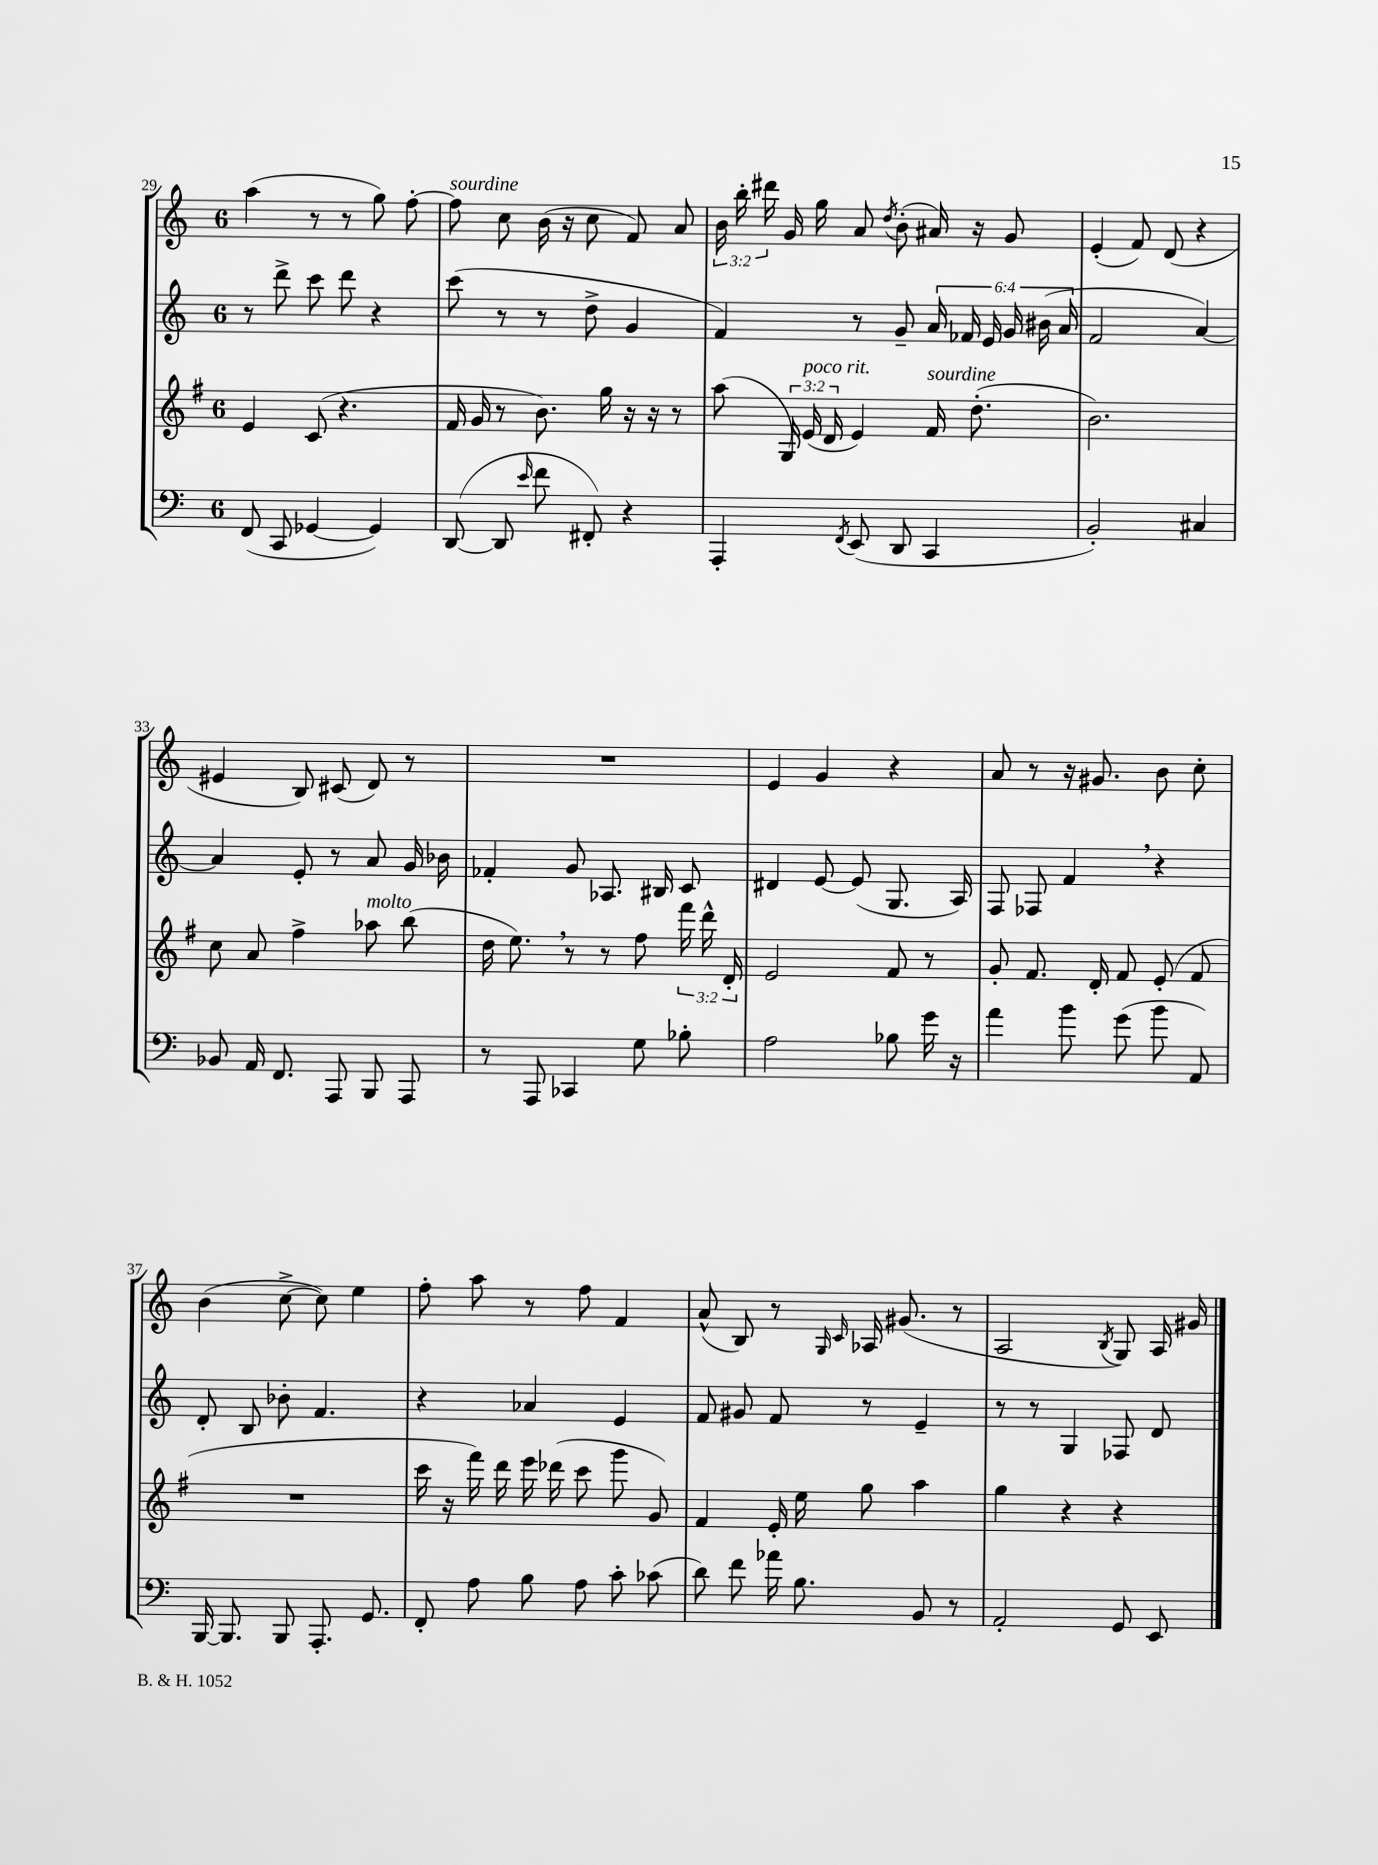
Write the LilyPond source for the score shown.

<<
\new StaffGroup <<
\new Staff = "s0" {
    \clef treble \key c \major \once \override Staff.TimeSignature.style = #'single-digit \time 6/8 \override Staff.TupletNumber.text = #tuplet-number::calc-fraction-text
    \autoBeamOff a''4( r8 r8 g''8) f''8~-. |
    f''8^\markup { \italic "sourdine" } c''8 b'16( r16 c''8 f'8) a'8 |
    \tuplet 3/2 { b'16 b''16-. dis'''16 } g'16 g''16 a'8 \acciaccatura { d''8 } b'8-.( ais'16) r16 g'8 |
    e'4-.( f'8) d'8( r4 |
    eis'4 b8) cis'8( d'8) r8 |
    R2. |
    e'4 g'4 r4 |
    a'8 r8 r16 gis'8. b'8 c''8-. |
    b'4( c''8~-> c''8) e''4 |
    f''8-. a''8 r8 f''8 f'4 |
    a'8-^( b8) r8 \grace { g16 c'16 } aes16 gis'8.( r8 |
    a2 \acciaccatura { b8 } g8) a16 gis'16 \bar "|." |
}
\new Staff = "s1" {
    \clef treble \key c \major \once \override Staff.TimeSignature.style = #'single-digit \time 6/8 \override Staff.TupletNumber.text = #tuplet-number::calc-fraction-text
    \autoBeamOff r8 d'''8-> c'''8 d'''8 r4 |
    c'''8( r8 r8 d''8-> g'4 |
    f'4) r8 g'8-- \tuplet 6/4 { a'16 fes'16 e'16 g'16 bis'16( a'16 } |
    f'2 a'4~) |
    a'4 e'8-. r8 a'8 g'16 bes'16 |
    fes'4-. g'8 aes8. bis16 c'8 |
    dis'4 e'8~ e'8( g8. a16) |
    f8 fes8 f'4 \breathe r4 |
    d'8-. b8 bes'8-. f'4. |
    r4 aes'4 e'4 |
    f'8 gis'8 f'8 r8 e'4-- |
    r8 r8 g4 fes8 d'8 \bar "|." |
}
\new Staff = "s2" {
    \clef treble \key g \major \once \override Staff.TimeSignature.style = #'single-digit \time 6/8 \override Staff.TupletNumber.text = #tuplet-number::calc-fraction-text
    \autoBeamOff e'4 c'8( r4. |
    fis'16 g'16 r8 b'8.) g''16 r16 r16 r8 |
    a''8( \tuplet 3/2 { g16) e'16^\markup { \italic "poco rit." }( d'16 } e'4) fis'16^\markup { \italic "sourdine" } d''8.-.( |
    b'2.) |
    c''8 a'8 fis''4-> aes''8^\markup { \italic "molto" } b''8( |
    d''16 e''8.) \breathe r8 r8 fis''8 \tuplet 3/2 { fis'''16 d'''16-^ d'16-. } |
    e'2 fis'8 r8 |
    g'8-. fis'8. d'16-. fis'8 e'8-.( fis'8 |
    R2. |
    c'''16 r16 fis'''16) d'''16 e'''16 des'''16( c'''8 g'''8 g'8) |
    fis'4 e'16-. e''16 g''8 a''4 |
    g''4 r4 r4 \bar "|." |
}
\new Staff = "s3" {
    \clef bass \key c \major \once \override Staff.TimeSignature.style = #'single-digit \time 6/8
    \autoBeamOff f,8( c,8 ges,4~ ges,4) |
    d,8~( d,8 \grace { e'16 } f'8 fis,8-.) r4 |
    a,,4-. \acciaccatura { f,8 } e,8( d,8 c,4 |
    b,2-.) cis4 |
    bes,8 a,16 f,8. a,,8 b,,8 a,,8 |
    r8 a,,8 ces,4 g8 bes8-. |
    a2 bes8 g'16 r16 |
    a'4 b'8 g'8( b'8 a,8) |
    b,,16~ b,,8. b,,8 a,,8.-. g,8. |
    f,8-. a8 b8 a8 c'8-. ces'8( |
    d'8) f'8 aes'16 b8. b,8 r8 |
    a,2-. g,8 e,8 \bar "|." |
}
>>
>>
\layout { \context { \Score currentBarNumber = #29 } }
